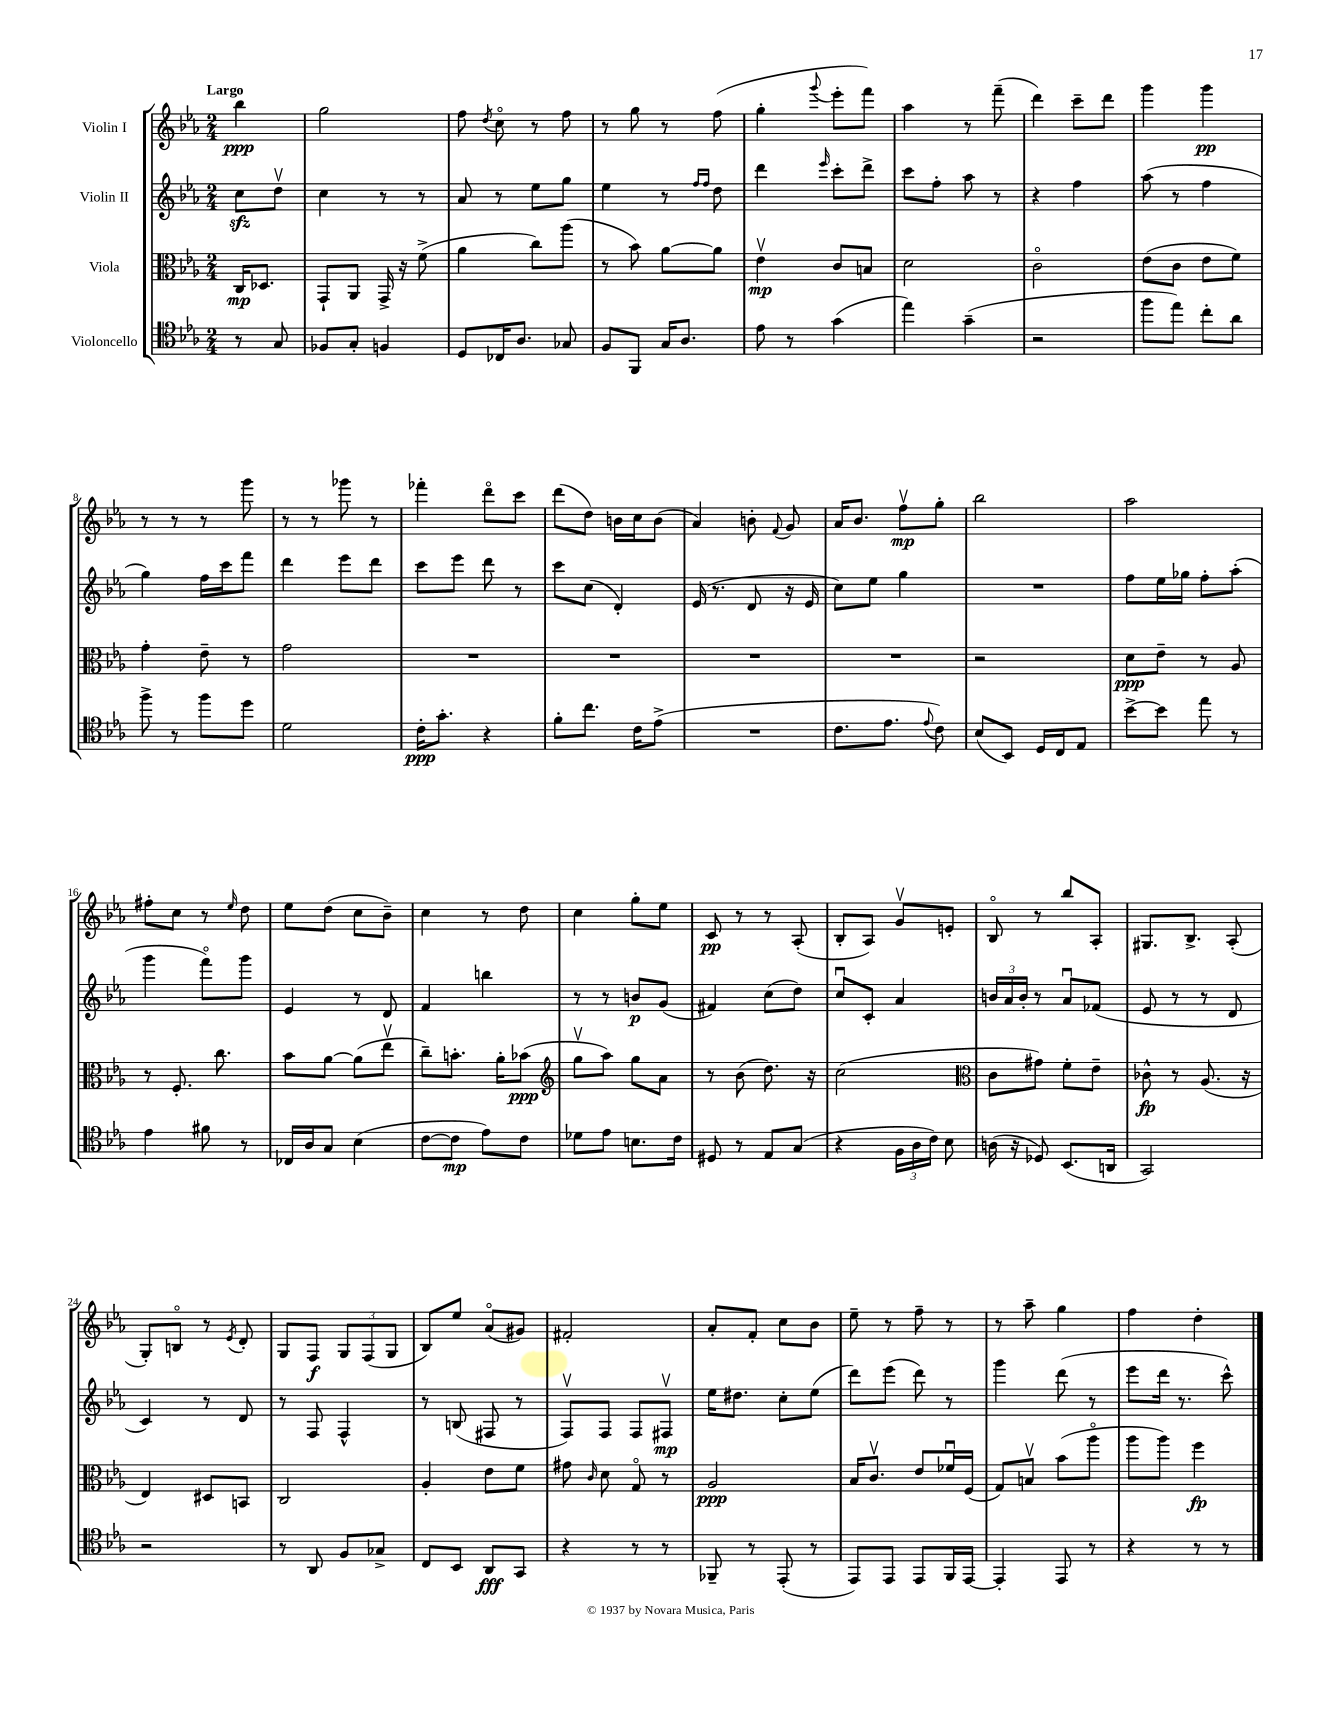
<<
\new StaffGroup <<
\new Staff = "s0" \with { instrumentName = "Violin I" } {
    \clef treble \key ees \major \numericTimeSignature \time 2/4 \partial 4 \tempo "Largo"
    \autoBeamOff bes''4\ppp |
    g''2 |
    f''8 \acciaccatura { d''8 } c''8\flageolet r8 f''8 |
    r8 g''8 r8 f''8( |
    g''4-. \appoggiatura { g'''8 } ees'''8[-. f'''8]) |
    aes''4 r8 f'''8--( |
    d'''4) c'''8[-- d'''8] |
    g'''4 g'''4\pp |
    r8 r8 r8 g'''8 |
    r8 r8 ges'''8 r8 |
    fes'''4-. d'''8[\flageolet c'''8] |
    d'''8[( d''8]) b'16[ c''16 b'8]( |
    aes'4) b'8-. \appoggiatura { f'8 } g'8 |
    aes'16[ bes'8.] f''8[\upbow\mp g''8]-. |
    bes''2 |
    aes''2 |
    fis''8[-. c''8] r8 \grace { ees''16 } d''8 |
    ees''8[ d''8]( c''8[ bes'8]--) |
    c''4 r8 d''8 |
    c''4 g''8[-. ees''8] |
    c'8\pp r8 r8 aes8-.( |
    bes8[-. aes8]) g'8[\upbow e'8]-. |
    bes8\flageolet r8 bes''8[ aes8]-. |
    gis8.[ bes8.]-> aes8-.( |
    g8[-.) b8]\flageolet r8 \acciaccatura { ees'8 } d'8-. |
    g8[ f8]\f \tuplet 3/2 { g8[ f8( g8] } |
    bes8[) ees''8] aes'8[\flageolet( gis'8]) |
    fis'2-. |
    aes'8[-. f'8]-. c''8[ bes'8] |
    ees''8-- r8 f''8-- r8 |
    r8 aes''8-- g''4 |
    f''4 d''4-. \bar "|." |
}
\new Staff = "s1" \with { instrumentName = "Violin II" } {
    \clef treble \key ees \major \numericTimeSignature \time 2/4 \partial 4
    \autoBeamOff c''8[\sfz d''8]\upbow |
    c''4 r8 r8 |
    aes'8 r8 ees''8[ g''8] |
    ees''4 r8 \grace { f''16[ f''16] } d''8 |
    d'''4 \grace { ees'''16 } c'''8[-. d'''8]-> |
    c'''8[ f''8]-. aes''8 r8 |
    r4 f''4 |
    aes''8( r8 f''4 |
    g''4) f''16[ c'''16 f'''8] |
    d'''4 ees'''8[ d'''8] |
    c'''8[ ees'''8] d'''8 r8 |
    c'''8[ c''8]( d'4-.) |
    ees'16( r8. d'8 r16 ees'16 |
    c''8[) ees''8] g''4 |
    R2 |
    f''8[ ees''16 ges''16] f''8[-. aes''8]-.( |
    g'''4 f'''8[\flageolet) g'''8] |
    ees'4 r8 d'8 |
    f'4 b''4 |
    r8 r8 b'8[\p g'8]( |
    fis'4) c''8[( d''8]) |
    c''8[\downbow c'8]-. aes'4 |
    \tuplet 3/2 { b'16[ aes'16 b'16]-. } r8 aes'8[\downbow fes'8]( |
    ees'8 r8 r8 d'8 |
    c'4) r8 d'8 |
    r8 f8 f4-^ |
    r8 b8( fis8 r8 |
    f8[\upbow) f8] f8[ fis8]\upbow\mp |
    ees''16[ dis''8.] c''8[-. ees''8]( |
    d'''8[) ees'''8]( d'''8) r8 |
    g'''4 d'''8( r8 |
    ees'''8[ d'''16] r8. c'''8-^) \bar "|." |
}
\new Staff = "s2" \with { instrumentName = "Viola" } {
    \clef alto \key ees \major \numericTimeSignature \time 2/4 \partial 4
    \autoBeamOff c16[\mp des8.] |
    g,8[-! aes,8] g,16-> r16 f'8->( |
    aes'4 c''8[) aes''8]( |
    r8 bes'8) aes'8[~ aes'8] |
    ees'4\upbow\mp c'8[ b8] |
    d'2 |
    c'2\flageolet |
    ees'8[( c'8] ees'8[ f'8]) |
    g'4-. ees'8-- r8 |
    g'2 |
    R2 |
    R2 |
    R2 |
    R2 |
    r2 |
    d'8[\ppp ees'8]-- r8 aes8 |
    r8 f8.-. c''8. |
    bes'8[ aes'8]~ aes'8[( ees''8]\upbow |
    c''8[--) b'8.]-. aes'16[-. bes'8]\ppp( |
    \clef treble g''8[\upbow aes''8]) g''8[ aes'8] |
    r8 bes'8( d''8.) r16 |
    c''2( |
    \clef alto c'8[ gis'8]) f'8[-. ees'8]-- |
    ces'8-^\fp r8 aes8.( r16 |
    ees4) dis8[ b,8] |
    c2 |
    aes4-. ees'8[ f'8] |
    gis'8 \grace { c'16 } d'8 g8\flageolet r8 |
    aes2\ppp |
    bes16[ c'8.]\upbow ees'8[ fes'16\downbow f16]( |
    g8[) b8]\upbow bes'8[( aes''8]\flageolet |
    aes''8[ aes''8]) f''4\fp \bar "|." |
}
\new Staff = "s3" \with { instrumentName = "Violoncello" } {
    \clef tenor \key ees \major \numericTimeSignature \time 2/4 \partial 4
    \autoBeamOff r8 g8 |
    fes8[ g8]-. f4 |
    d8[ ces16 aes8.] ges8 |
    f8[ f,8] g16[ aes8.] |
    ees'8 r8 g'4( |
    ees''4) g'4--( |
    r2 |
    f''8[ ees''8]) c''8[-. aes'8] |
    f''8-> r8 f''8[ d''8] |
    d'2 |
    c'16[-.\ppp g'8.]-. r4 |
    f'8[-. c''8.] c'16[ ees'8]->( |
    R2 |
    c'8.[ ees'8.] \appoggiatura { ees'8 } c'8) |
    bes8[( bes,8]) d16[ c16 ees8] |
    bes'8[~-> bes'8] ees''8 r8 |
    ees'4 fis'8 r8 |
    ces16[ aes16 g8] bes4( |
    c'8[~ c'8]\mp ees'8[) c'8] |
    des'8[ ees'8] b8.[ c'16] |
    dis8 r8 ees8[ g8]( |
    r4 \tuplet 3/2 { f16[ aes16 c'16]) } bes8 |
    a16( r16 des8) bes,8.[( a,16] |
    g,2) |
    r2 |
    r8 aes,8 f8[ ges8]-> |
    c8[ bes,8] aes,8[\fff g,8] |
    r4 r8 r8 |
    fes,8-- r8 ees,8-.( r8 |
    ees,8[) ees,8] ees,8[ f,16 ees,16]~ |
    ees,4-. ees,8 r8 |
    r4 r8 r8 \bar "|." |
}
>>
>>
